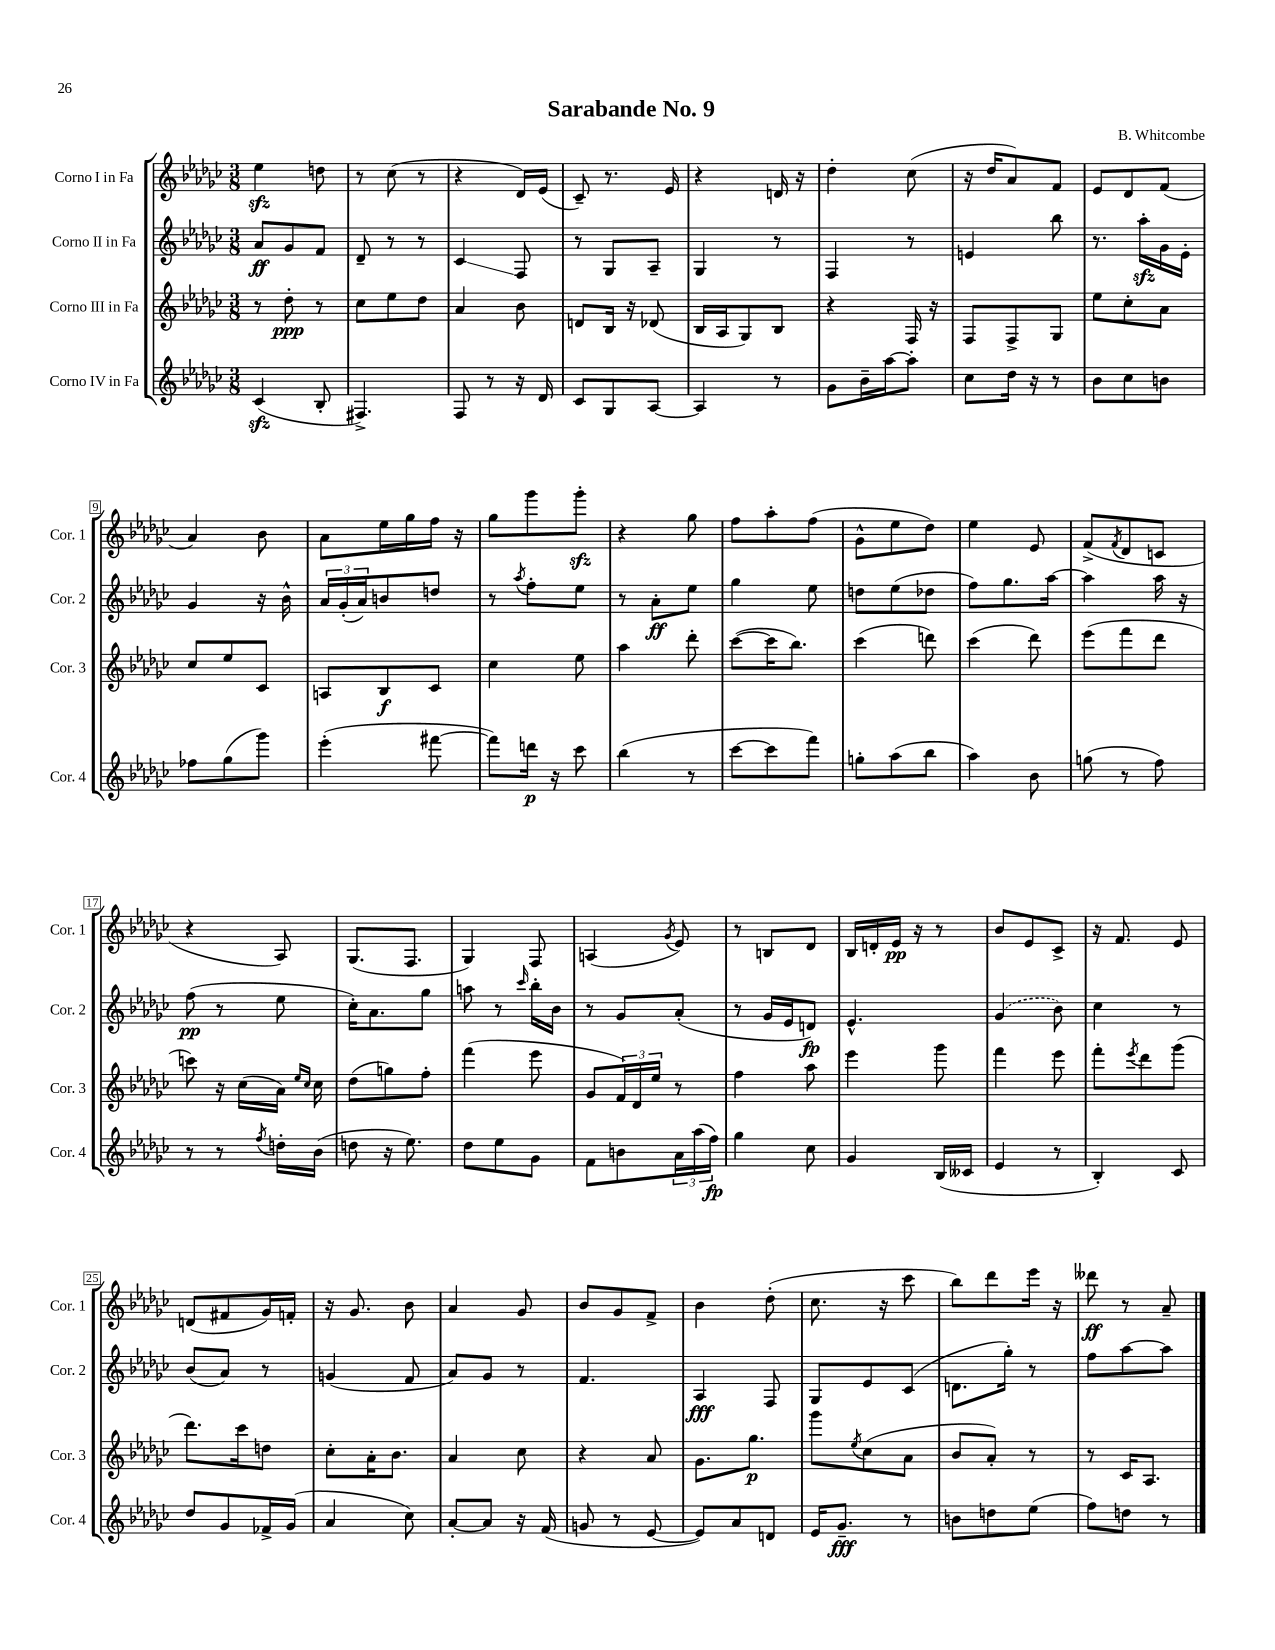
\header { title = "Sarabande No. 9" composer = "B. Whitcombe" }
<<
\new StaffGroup <<
\new Staff = "s0" \with { instrumentName = "Corno I in Fa" shortInstrumentName = "Cor. 1" } {
    \clef treble \key ges \major \numericTimeSignature \time 3/8
    ees''4\sfz d''8 |
    r8 ces''8( r8 |
    r4 des'16) ees'16( |
    ces'8--) r8. ees'16 |
    r4 d'16 r16 |
    des''4-. ces''8( |
    r16 des''16 aes'8) f'8 |
    ees'8 des'8 f'8( |
    aes'4) bes'8 |
    aes'8 ees''16 ges''16 f''16 r16 |
    ges''8 ges'''8 ges'''8-.\sfz |
    r4 ges''8 |
    f''8 aes''8-. f''8( |
    ges'8-^ ees''8 des''8) |
    ees''4 ees'8 |
    f'8->( \acciaccatura { f'8 } des'8 c'8 |
    r4 aes8) |
    ges8.( f8. |
    ges4) f8 |
    a4( \acciaccatura { ges'8 } ees'8) |
    r8 b8 des'8 |
    bes16 d'16-. ees'16\pp r16 r8 |
    bes'8 ees'8 ces'8-> |
    r16 f'8. ees'8 |
    d'8( fis'8 ges'16) f'16-. |
    r16 ges'8. bes'8 |
    aes'4 ges'8 |
    bes'8 ges'8 f'8-> |
    bes'4 des''8-.( |
    ces''8. r16 ces'''8 |
    bes''8) des'''8 ees'''16 r16 |
    deses'''8\ff r8 aes'8-- \bar "|." |
}
\new Staff = "s1" \with { instrumentName = "Corno II in Fa" shortInstrumentName = "Cor. 2" } {
    \clef treble \key ges \major \numericTimeSignature \time 3/8
    aes'8\ff ges'8 f'8 |
    des'8-- r8 r8 |
    ces'4\glissando f8 |
    r8 ges8 aes8-- |
    ges4 r8 |
    f4 r8 |
    e'4 bes''8 |
    r8. aes''16-.\sfz ges'16 ees'16-. |
    ges'4 r16 bes'16-^ |
    \tuplet 3/2 { aes'16 ges'16-.( aes'16) } b'8 d''8 |
    r8 \acciaccatura { aes''8 } f''8-. ees''8 |
    r8 aes'8-.\ff ees''8 |
    ges''4 ees''8 |
    d''8 ees''8( des''8 |
    f''8) ges''8. aes''16~ |
    aes''4 aes''16 r16 |
    f''8\pp( r8 ees''8 |
    ces''16-.) aes'8. ges''8 |
    a''8 r8 \grace { ces'''16 } bes''16-. bes'16 |
    r8 ges'8 aes'8-.( |
    r8 ges'16 ees'16 d'8\fp) |
    ees'4.-^ |
    \once \slurDashed ges'4( bes'8) |
    ces''4 r8 |
    bes'8( aes'8) r8 |
    g'4( f'8 |
    aes'8) ges'8 r8 |
    f'4. |
    aes4\fff f8 |
    ges8 ees'8 ces'8( |
    d'8. ges''16-.) r8 |
    f''8 aes''8~ aes''8 \bar "|." |
}
\new Staff = "s2" \with { instrumentName = "Corno III in Fa" shortInstrumentName = "Cor. 3" } {
    \clef treble \key ges \major \numericTimeSignature \time 3/8
    r8 des''8-.\ppp r8 |
    ces''8 ees''8 des''8 |
    aes'4 bes'8 |
    d'8 bes16 r16 des'8( |
    bes16 aes16 ges8) bes8 |
    r4 f16 r16 |
    f8 f8-> ges8 |
    ees''8 ces''8-. aes'8 |
    ces''8 ees''8 ces'8 |
    a8 bes8\f ces'8 |
    ces''4 ees''8 |
    aes''4 des'''8-. |
    ces'''8~( ces'''16 bes''8.) |
    ces'''4( d'''8) |
    ces'''4( des'''8) |
    ees'''8( f'''8 des'''8 |
    c'''8) r16 ces''16( aes'16) \grace { ees''16 ces''16 } ces''16 |
    des''8( g''8) f''8-. |
    f'''4( ees'''8 |
    ges'8 \tuplet 3/2 { f'16) des'16 ees''16 } r8 |
    f''4 aes''8 |
    ees'''4 ges'''8 |
    f'''4 ees'''8 |
    f'''8-. \acciaccatura { ees'''8 } des'''8 ges'''8( |
    des'''8.) ces'''16 d''8 |
    ces''8-. aes'16-. bes'8. |
    aes'4 ces''8 |
    r4 aes'8 |
    ges'8. ges''8.\p |
    ges'''8 \acciaccatura { ees''8 } ces''8( aes'8 |
    bes'8 aes'8-.) r8 |
    r8 ces'16 aes8. \bar "|." |
}
\new Staff = "s3" \with { instrumentName = "Corno IV in Fa" shortInstrumentName = "Cor. 4" } {
    \clef treble \key ges \major \numericTimeSignature \time 3/8
    ces'4\sfz( bes8-. |
    fis4.->) |
    f8 r8 r16 des'16 |
    ces'8 ges8 aes8~ |
    aes4 r8 |
    ges'8 bes'16-- aes''16~ aes''8-. |
    ces''8 des''16 r16 r8 |
    bes'8 ces''8 b'8 |
    fes''8 ges''8( ges'''8) |
    ees'''4-.( fis'''8~ |
    fis'''8) d'''16\p r16 ces'''8 |
    bes''4( r8 |
    ces'''8~ ces'''8 f'''8) |
    g''8-. aes''8( bes''8 |
    aes''4) bes'8 |
    g''8( r8 f''8) |
    r8 r8 \acciaccatura { f''8 } d''16-. bes'16( |
    d''8 r16 ees''8.) |
    des''8 ees''8 ges'8 |
    f'8 b'8 \tuplet 3/2 { aes'16 aes''16( f''16\fp) } |
    ges''4 ces''8 |
    ges'4 bes16( ceses'16 |
    ees'4 r8 |
    bes4-.) ces'8 |
    des''8 ges'8 fes'16-> ges'16( |
    aes'4 ces''8) |
    aes'8~-. aes'8 r16 f'16( |
    g'8 r8 ees'8~ |
    ees'8) aes'8 d'8 |
    ees'16 ges'8.--\fff r8 |
    b'8 d''8 ees''8( |
    f''8) d''8 r8 \bar "|." |
}
>>
>>
\layout { \context { \Score \override BarNumber.stencil = #(make-stencil-boxer 0.1 0.3 ly:text-interface::print) } }
